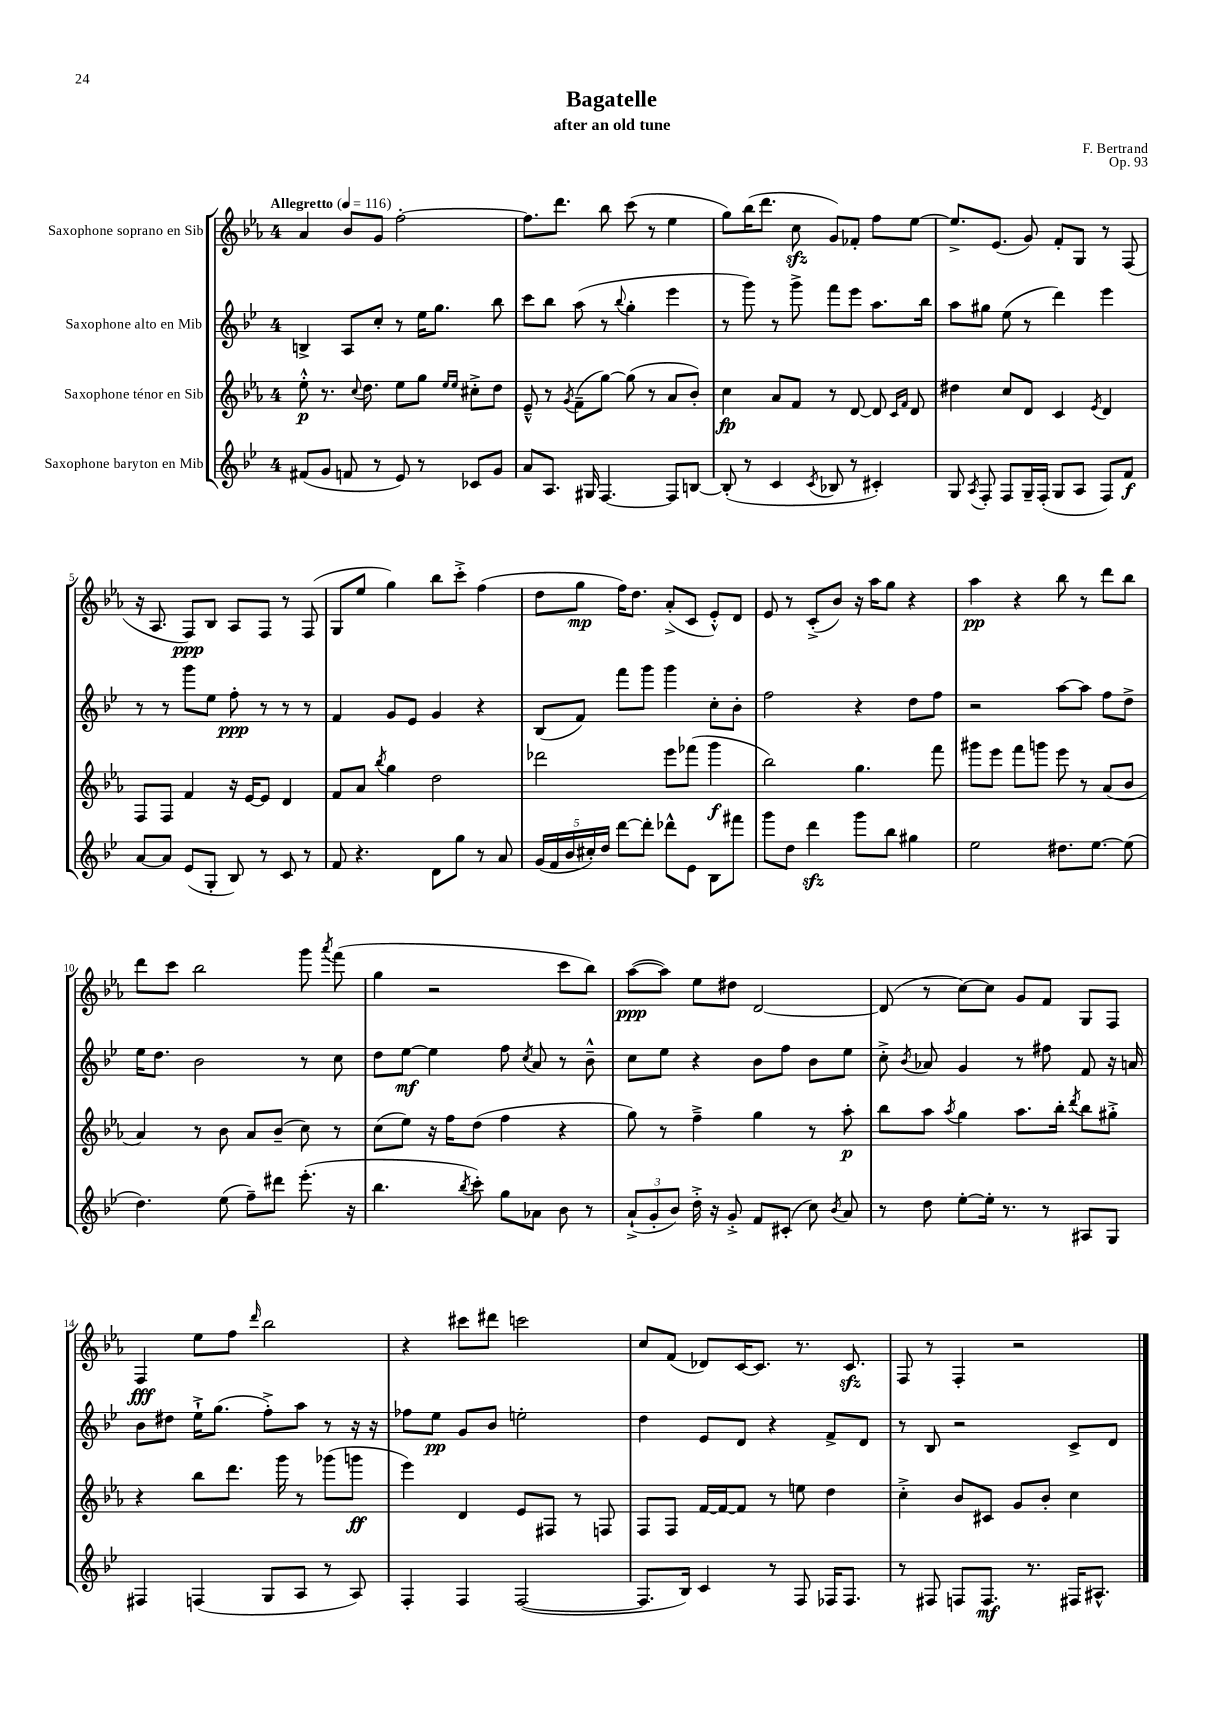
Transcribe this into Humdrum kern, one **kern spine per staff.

**kern	**kern	**kern	**kern
*staff4	*staff3	*staff2	*staff1
*clefG2	*clefG2	*clefG2	*clefG2
*k[b-e-]	*k[b-e-a-]	*k[b-e-]	*k[b-e-a-]
*M4/4	*M4/4	*M4/4	*M4/4
*MM116	*MM116	*MM116	*MM116
(8f#/L	8ee-'^^\	4B^/	4a-/
8g/J	8.r	.	.
8f/	.	8A/L	8b-/L
.	8qqcc/	.	.
.	8.dd\	.	.
8r	.	8cc'/J	8g/J
8e-/)	8ee-\L	8r	[2ff'\
8r	8gg\J	16ee-\LK	.
.	.	8.gg\J	.
.	16qqee-/LL	.	.
.	16qqee-/JJ	.	.
8c-/L	8cc#'^\L	.	.
8g/J	8dd\J	8bb-\	.
=	=	=	=
8a/L	8e-~^^/	8ccc\L	8.ff\]L
8.A/J	8r	8bb-\J	.
.	.	.	8.ddd\J
.	8qg/	.	.
.	(8f~\L	(8aa\	.
16G#/	.	.	.
[4.F/	[8gg\J)	8r	8bb-\
.	.	8qqbb-/	.
.	(8gg\]	4gg'\	(8ccc\
.	8r	.	8r
8F/]L	8a-/L	4eee-\	4ee-\
[8B/J	8b-'/J)	.	.
=	=	=	=
(8B'/]	4cc\	8r	8gg\L)
8r	.	8ggg\)	(16bb-\K
.	.	.	8.ddd\J
4c/	8a-/L	8r	.
.	8f/J	8ggg^\	8cc\
8qc/	.	.	.
8B-/	8r	8fff\L	8g/L)
8r	[8d/	8eee-\J	8f-'/J
4c#'/)	8d/]	8.aa\L	8ff\L
.	16qqc/LL	.	.
.	16qqf/JJ	.	.
.	8d/	.	[8ee-\J
.	.	16bb-\Jk	.
=	=	=	=
8G/	4dd#\	8aa\L	8.ee-^/]L
8qA/	.	.	.
8F'/	.	8gg#\J	.
.	.	.	(8.e-/J
8F/L	8cc/L	(8ee-\	.
16G~/L	8d/J	8r	8g/)
(16F'/JJ	.	.	.
8G/L	4c/	4ddd\)	8f'/L
8A/J	.	.	8G/J
.	8qe-/	.	.
8F/L)	4d/	4eee-\	8r
8f/J	.	.	(8F/
=	=	=	=
[8a/L	8F/L	8r	16r
.	.	.	8.A-/
8a/]J	8F/J	8r	.
(8e-/L	4f/	8ggg\L	8F/L)
8G'/J	.	8ee-\J	8B-/J
8B-/)	16r	8ff'\	8A-/L
.	[16e-/LK	.	.
8r	8e-/]J	8r	8F/J
8c/	4d/	8r	8r
8r	.	8r	(8F/
=	=	=	=
8f/	8f/L	4f/	8G/L
4.r	8a-/J	.	8ee-/J
.	8qbb-/	.	.
.	4gg\	8g/L	4gg\)
.	.	8e-/J	.
8d\L	2dd\	4g/	8bb-\L
8gg\J	.	.	8ccc'^\J
8r	.	4r	(4ff\
8a/	.	.	.
=	=	=	=
(20g/LL	2ddd-\	(8B-/L	8dd\L
20f/	.	.	.
20b-/	.	.	.
.	.	8f/J)	8gg\J
20cc#'/)	.	.	.
20dd/JJ	.	.	.
[8ddd\L	.	8fff\L	16ff\LK)
.	.	.	8.dd\J
8ddd'\]J	.	8ggg\J	.
8ddd-^^\L	8eee-\L	4ggg\	(8a-'^/L
8e-\J	(8fff-\J	.	8c/J
8B-\L	4ggg\	8cc'\L	8e-'^^/L)
8fff#\J	.	8b-'\J	8d/J
=	=	=	=
8ggg\L	2bb-\)	2ff\	8e-/
8dd\J	.	.	8r
4ddd\	.	.	(8c'^/L
.	.	.	8b-/J)
8ggg\L	4.gg\	4r	16r
.	.	.	16aa-\LK
8bb-\J	.	.	8gg\J
4gg#\	.	8dd\L	4r
.	8fff\	8ff\J	.
=	=	=	=
2ee-\	8ggg#\L	2r	4aa-\
.	8eee-\J	.	.
.	8fff\L	.	4r
.	8ggg\J	.	.
8.dd#\L	8eee-\	[8aa\L	8bb-\
.	8r	8aa\]J	8r
[8.ee-\J	.	.	.
.	(8a-/L	8ff\L	8ddd\L
(8ee-\]	8b-/J	8dd^\J	8bb-\J
=	=	=	=
4.dd\)	4a-/)	16ee-\LK	8ddd\L
.	.	8.dd\J	.
.	.	.	8ccc\J
.	8r	2b-\	2bb-\
(8ee-\	8b-\	.	.
8ff~\L)	8a-/L	.	.
8ddd#\J	(8b-~/J	.	.
(8.eee-'\	8cc\)	8r	8ggg\
.	.	.	8qaaa-/
.	8r	8cc\	(8fff\
16r	.	.	.
=	=	=	=
4.bb-\	(8cc\L	8dd\L	4gg\
.	8ee-\J)	[8ee-\J	.
.	16r	4ee-\]	2r
.	16ff\LK	.	.
8qbb-/	.	.	.
8ccc'\)	(8dd\J	.	.
8gg\L	4ff\	8ff\	.
.	.	8qcc/	.
8a-\J	.	8a/	.
8b-\	4r	8r	8ccc\L
8r	.	8b-~^^\	8bb-\J)
=	=	=	=
(12a`^/L	8gg\)	8cc\L	([8aa-\L
12g'/	.	.	.
.	8r	8ee-\J	8aa-\]J)
12b-/J)	.	.	.
16dd'^\	4ff~^\	4r	8ee-\L
16r	.	.	.
8g'^/	.	.	8dd#\J
8f/L	4gg\	8b-\L	[2d/
(8c#'/J	.	8ff\J	.
8cc\)	8r	8b-\L	.
8qb-/	.	.	.
8a/	8aa-'\	8ee-\J	.
=	=	=	=
8r	8bb-\L	8cc'^\	(8d/]
.	.	8qb-/	.
8dd\	8aa-\J	8a-/	8r
.	8qaa-/	.	.
[8ee-'\L	4gg\	4g/	[8cc\L)
16ee-'\]Jk	.	.	8cc\]J
8.r	.	.	.
.	8.aa-\L	8r	8g/L
8r	.	8ff#\	8f/J
.	16bb-'\Jk	.	.
.	8qddd/	.	.
8A#/L	8bb-\L	8f/	8G/L
8G/J	8gg#'^\J	16r	8F/J
.	.	16a/	.
=	=	=	=
4F#/	4r	8b-\L	4F/
.	.	8dd#\J	.
(4F/	8bb-\L	16ee-`^\LK	8ee-\L
.	.	(8.gg\J	.
.	8.ddd\J	.	8ff\J
.	.	.	16qqddd/
8G/L	.	8ff'^\L)	2bb-\
.	16ggg\	.	.
8A/J	8r	8aa\J	.
8r	(8ggg-\L	8r	.
8A/)	8ggg\J	16r	.
.	.	16r	.
=	=	=	=
4F'/	4eee-\)	8ff-\L	4r
.	.	8ee-\J	.
4F/	4d/	8g/L	8ccc#\L
.	.	8b-/J	8ddd#\J
([2F/	8e-/L	2ee'\	2ccc\
.	8F#/J	.	.
.	8r	.	.
.	8F/	.	.
=	=	=	=
8.F/]L	8F/L	4dd\	8cc/L
.	8F/J	.	(8f/J
16B-/Jk)	.	.	.
4c/	[16f/LL	8e-/L	8d-/L)
.	16f/_J	.	.
.	8f/]J	8d/J	[16c/K
.	.	.	8.c/]J
8r	8r	4r	.
8F/	8ee\	.	8.r
16F-/LK	4dd\	8f^/L	.
8.F-/J	.	.	8.c/
.	.	8d/J	.
=	=	=	=
8r	4cc'^\	8r	8F/
8F#/	.	8B-/	8r
8F/L	8b-/L	2r	4F'/
8.F/J	8c#/J	.	.
.	8g/L	.	2r
8.r	.	.	.
.	8b-'/J	.	.
16F#/LK	4cc\	8c^/L	.
8.A#^^/J	.	.	.
.	.	8d/J	.
==	==	==	==
*-	*-	*-	*-
